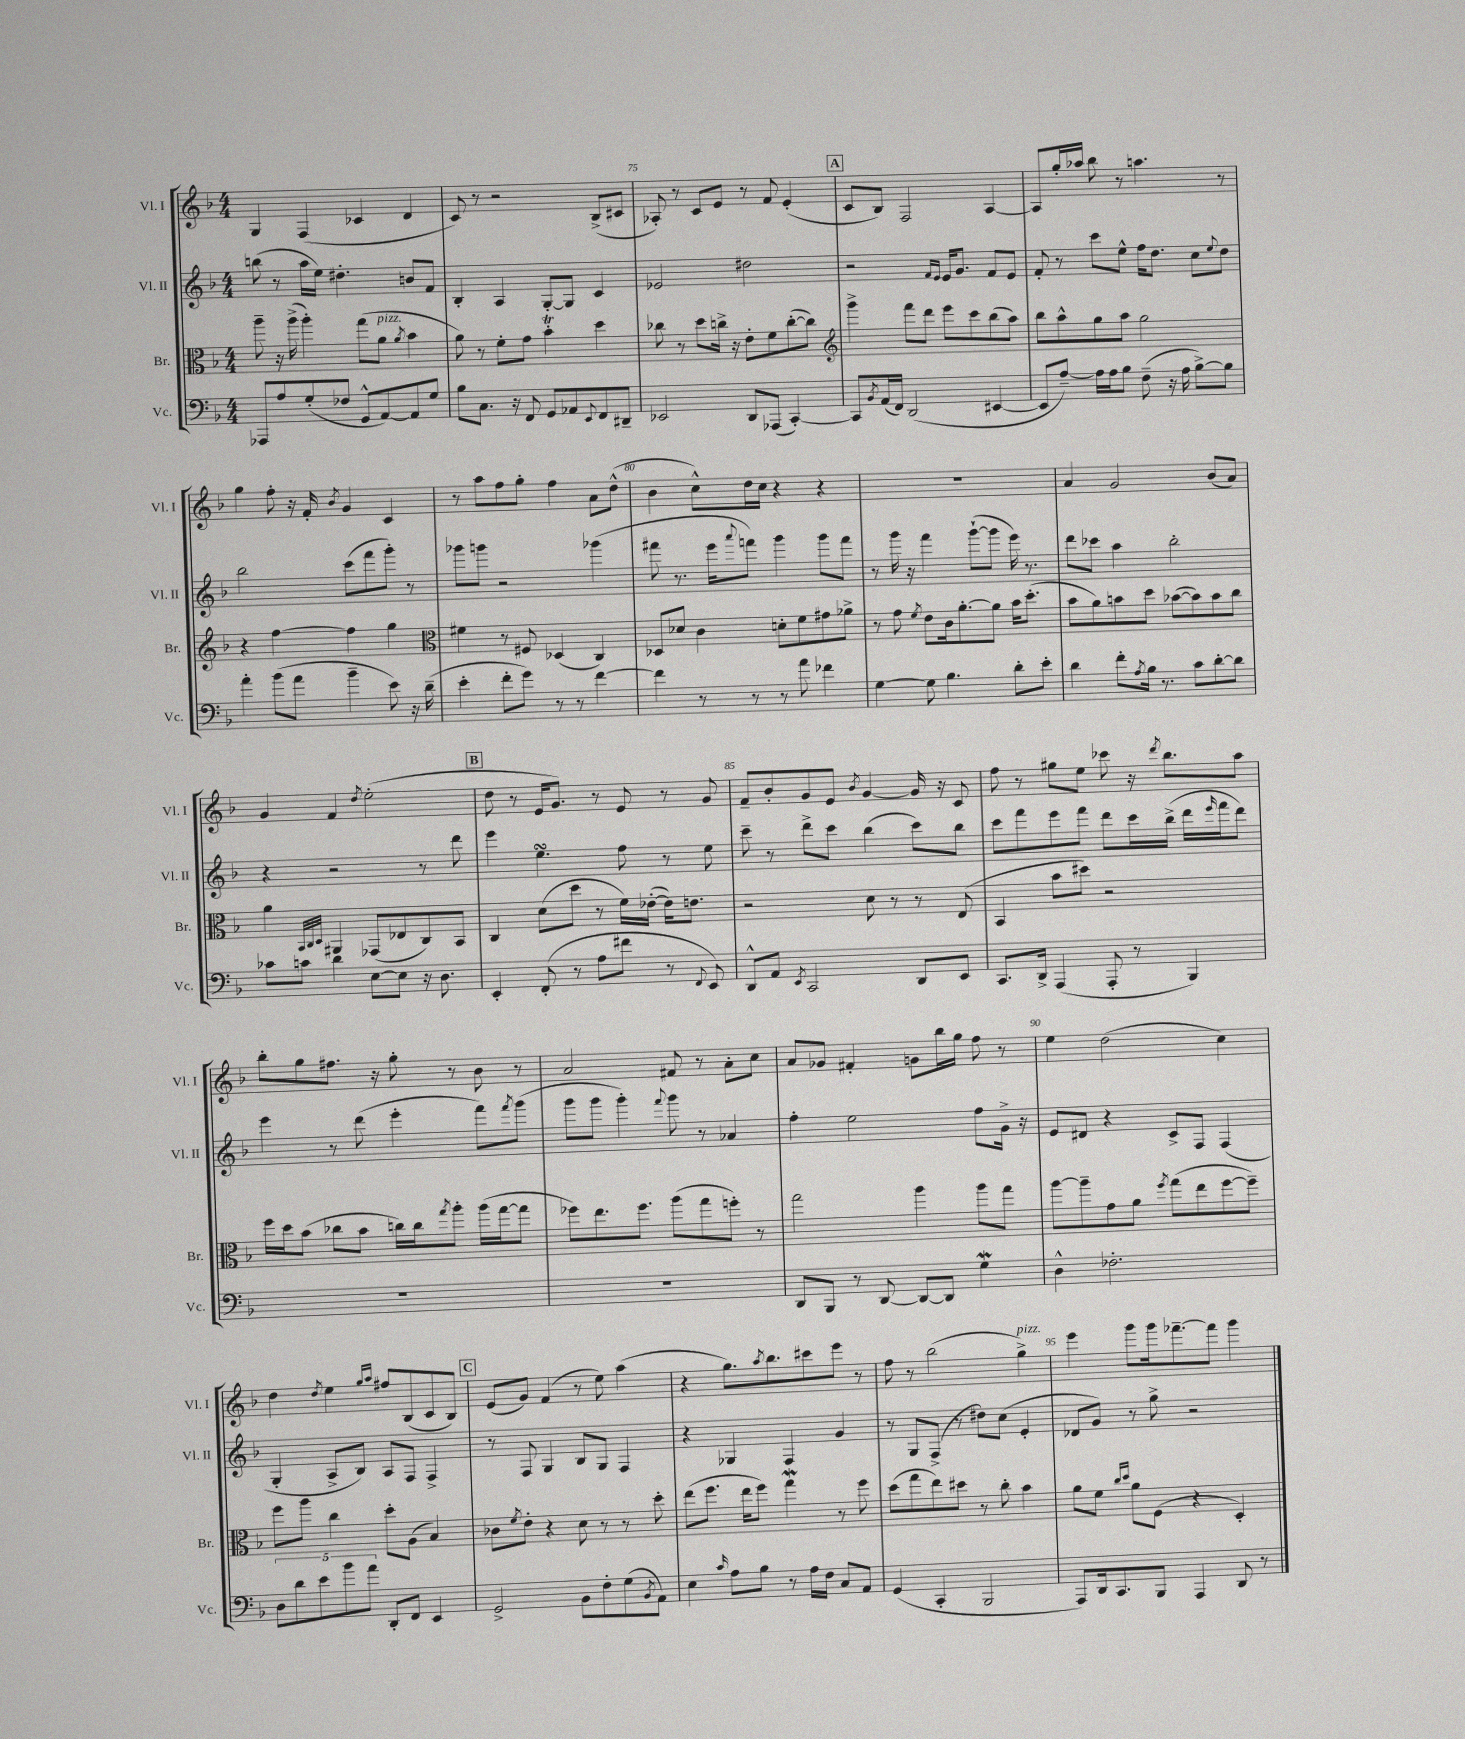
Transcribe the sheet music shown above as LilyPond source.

<<
\new StaffGroup <<
\new Staff = "s0" \with { instrumentName = "Vl. I" shortInstrumentName = "Vl. I" } {
    \clef treble \key f \major \numericTimeSignature \time 4/4
    g4 f4( ces'4 d'4 |
    c'8) r8 r2 bes8->( cis'8 |
    aes8-.) r8 c'8 e'8 r8 f'8 e'4-.( |
    \mark \markup { \box "A" } c'8 bes8) f2 a4~ |
    a8 g''16-. aes''16 bes''8 r8 a''4. r8 |
    g''4 f''8-. r16 f'16-. \acciaccatura { bes'8 } g'4 c'4 |
    r8 a''8 f''8 g''8-. f''4 a'8 d''8-^( |
    bes'4 c''8-^) d''16 c''16 r4 r4 |
    R1 |
    a'4 g'2 bes'8( a'8) |
    g'4 f'4 \acciaccatura { d''8 } e''2-.( |
    \mark \markup { \box "B" } d''8 r8 e'16 g'8.) r8 e'8 r8 g'8 |
    f'8-- bes'8-. g'8 e'8 \acciaccatura { bes'8 } g'4~ g'16 r16 c'8 |
    f''8 r8 gis''8 e''8 ces'''8 r16 \acciaccatura { d'''8 } bes''8. a''8 |
    bes''8-. g''8 fis''8. r16 g''8-. r8 bes'8 r8 |
    a'2 fis'8 r8 a'8-. c''8 |
    a'8 ges'8 fis'4-. g'8 bes''16 g''16 f''8 r8 |
    e''4 d''2( c''4) |
    d''4 \acciaccatura { d''8 } e''4 \grace { g''16 a''16 } fis''8 bes8( c'8 bes8) |
    \mark \markup { \box "C" } e'8( g'8) f'4( r8 e''8) a''4( |
    r4 g''8.) \acciaccatura { a''8 } bes''8. cis'''8 e'''8 r8 |
    f''8 r8 bes''2( g''4->^\markup { \italic "pizz." }) |
    e'''4 g'''8 g'''16 fes'''8.~-- fes'''8 g'''4 \bar "|." |
}
\new Staff = "s1" \with { instrumentName = "Vl. II" shortInstrumentName = "Vl. II" } {
    \clef treble \key f \major \numericTimeSignature \time 4/4
    b''8( r8 a''16 e''16) dis''4.-. b'8 f'8 |
    bes4-. a4 g8~-. g8 c'4 |
    ees'2 dis''2 |
    \mark \markup { \box "A" } r2 \grace { f'16 e'16 } e'16 g'8. f'8 e'8 |
    f'8-. r8 c'''8 e''8-^ f''16 d''8. c''8 \appoggiatura { e''8 } d''8 |
    bes''2 c'''8( f'''8 g'''8-.) r8 |
    ges'''8 g'''8 r2 ges'''4( |
    fis'''8 r8. e'''16 \appoggiatura { a'''8 } f'''8) g'''4 g'''8 f'''8 |
    r8 g'''16 r16 f'''4 g'''8~-!( g'''8 e'''16) r8. |
    d'''8 ces'''8 a''4 bes''2-. |
    r4 r2 r8 d'''8 |
    \mark \markup { \box "B" } e'''4 e''4.\turn f''8 r8 e''8 |
    c'''8-- r8 d'''8-> c'''8 bes''4( c'''8) bes''8 |
    c'''8 f'''8 e'''8 f'''8 d'''8 c'''16 bes''16->( d'''16 \grace { e'''16 } f'''16 d'''8) |
    e'''4 r8 d'''8( e'''4-. f'''8) \acciaccatura { f'''8 } g'''8( |
    g'''8 g'''8 g'''4-.) \appoggiatura { f'''8 } g'''8 r8 aes'4 |
    f''4-. e''2 f''8 g'16-> r16 |
    e'8 dis'8 r4 c'8-> f8 f4( |
    g4-. a8-> bes8) a8 f8 f4-> |
    \mark \markup { \box "C" } r8 f8 g4 bes8 g8 f4 |
    r4 ges4 f4 g'4 |
    r8 g8 f8->( r8 dis''8) c''8( e'4-. |
    des'8 g'8) r8 g''8-> r2 \bar "|." |
}
\new Staff = "s2" \with { instrumentName = "Br." shortInstrumentName = "Br." } {
    \clef alto \key f \major \numericTimeSignature \time 4/4
    a''8-- r16 a''16->( a''4-.) g''8( a'8^\markup { \italic "pizz." } \acciaccatura { a'8 } bes'4 |
    a'8) r8 f'8-. g'8 bes'4-.\trill d''4 |
    ces''8 r8 d''8 c''16-> r16 e'8-. f'8 c''8~-.( c''8) |
    \mark \markup { \box "A" } \clef treble g'''4-> f'''8 d'''8 e'''8 c'''8 bes''8( a''8) |
    bes''8 a''8-^ g''8 a''8 g''2 |
    r4 f''4~ f''4 g''4 |
    \clef alto fis'4 r8 fis8 des4( c4) |
    des8 des'8 c'4 d'8-. f'8 gis'8 aes'8-> |
    r8 g'8 \acciaccatura { f'8 } e'8 c'16 a'8.~-. a'8 bes'16 d''8.-.( |
    bes'8 a'8) b'8 d''8 bes'8~( bes'8) bes'8 c''8 |
    a'4 \grace { bes,32 c32 d32 } ais,4 ges,8( ees8 c8) bes,8 |
    \mark \markup { \box "B" } c4 d'8( d''8 r8 f'16) ees'16~-.( ees'16) e'8. |
    r2 d'8 r8 r8 e8( |
    bes,4 bes'8 dis''8) r2 |
    f''16 d''16 bes'8( ces''8 bes'8 c''16) c''16 \acciaccatura { g''8 } a''8-. a''16( g''16~ g''8 |
    fes''8) e''8. fes''8. a''8( g''8 f''8-.) r8 |
    g''2 a''4 a''8 g''8 |
    a''8~ a''8-- g'8 a'8 \acciaccatura { f''8 } g''8( e''8 f''8~ f''8--) |
    f''8 a''8 c''4 d''8-. a8( bes4) |
    \mark \markup { \box "C" } ces'8 \acciaccatura { f'8 } e'8-. r4 d'8 r8 r8 d''8-. |
    e''8( f''8. e''16 f''8) g''4\mordent r8 f''8 |
    d''8( g''8 e''8) dis''8 r8 c''8-. bes'4 |
    a'8 f'8 \grace { c''16 d''16 } a'8 f8( r4 d4-.) \bar "|." |
}
\new Staff = "s3" \with { instrumentName = "Vc." shortInstrumentName = "Vc." } {
    \clef bass \key f \major \numericTimeSignature \time 4/4
    aes,,8 a8 g8-.( fes8 g,8-^ a,8~) a,8 g8 |
    bes8 c8. r16 f,8 g,8 aes,8 \appoggiatura { e,8 } f,8 dis,8-- |
    ees,2 d,8 aes,,8( c,4~-.) |
    \mark \markup { \box "A" } c,8 \acciaccatura { bes,8 } a,16( f,16) d,2( eis,4~ |
    eis,8 a8~--) a16 a16 bes8 f8--( r16 a16 bes8~->) bes8 |
    a'4-. bes'8( a'8 bes'4-- e'8) r16 d'16--( |
    e'4-. f'8-. g'8) r8 r8 f'4~ |
    f'4 r8 r8 r8 a'8 fes'4 |
    g4~ g8 bes4. d'8-. e'8-. |
    d'4 f'8-. \acciaccatura { a8 } bes16 r8. c'8 d'8~-. d'8 |
    ces'8 c'8 d'4 e8~ e8 r16 d8. |
    \mark \markup { \box "B" } e,4-. f,8-.( r8 a8 fis'8 r8 \appoggiatura { f,8 } e,8) |
    d,8-^ a,8 \acciaccatura { e,8 } c,2 d,8 e,8 |
    c,8. d,16-> a,,4( a,,8-. r8 bes,,4) |
    R1 |
    R1 |
    d,8 bes,,8 r8 d,8~ d,8~ d,8 g4\mordent |
    d4-^ fes2.-. |
    \tuplet 5/4 { d8 d'8 e'8 bes'8 a'8 } d,8-. f,8 e,4 |
    \mark \markup { \box "C" } g,2-> bes,8 f8-. g8( \acciaccatura { bes,8 } a,8) |
    e4 \grace { c'16 } a8 bes8 r8 a16 f16 c8 a,8 |
    g,4( c,4-. bes,,2 |
    a,,8) d,16 c,8. bes,,8 a,,4 d,8 r8 \bar "|." |
}
>>
>>
\layout { \context { \Score currentBarNumber = #73 \override BarNumber.break-visibility = ##(#f #t #t) barNumberVisibility = #(every-nth-bar-number-visible 5) } }
